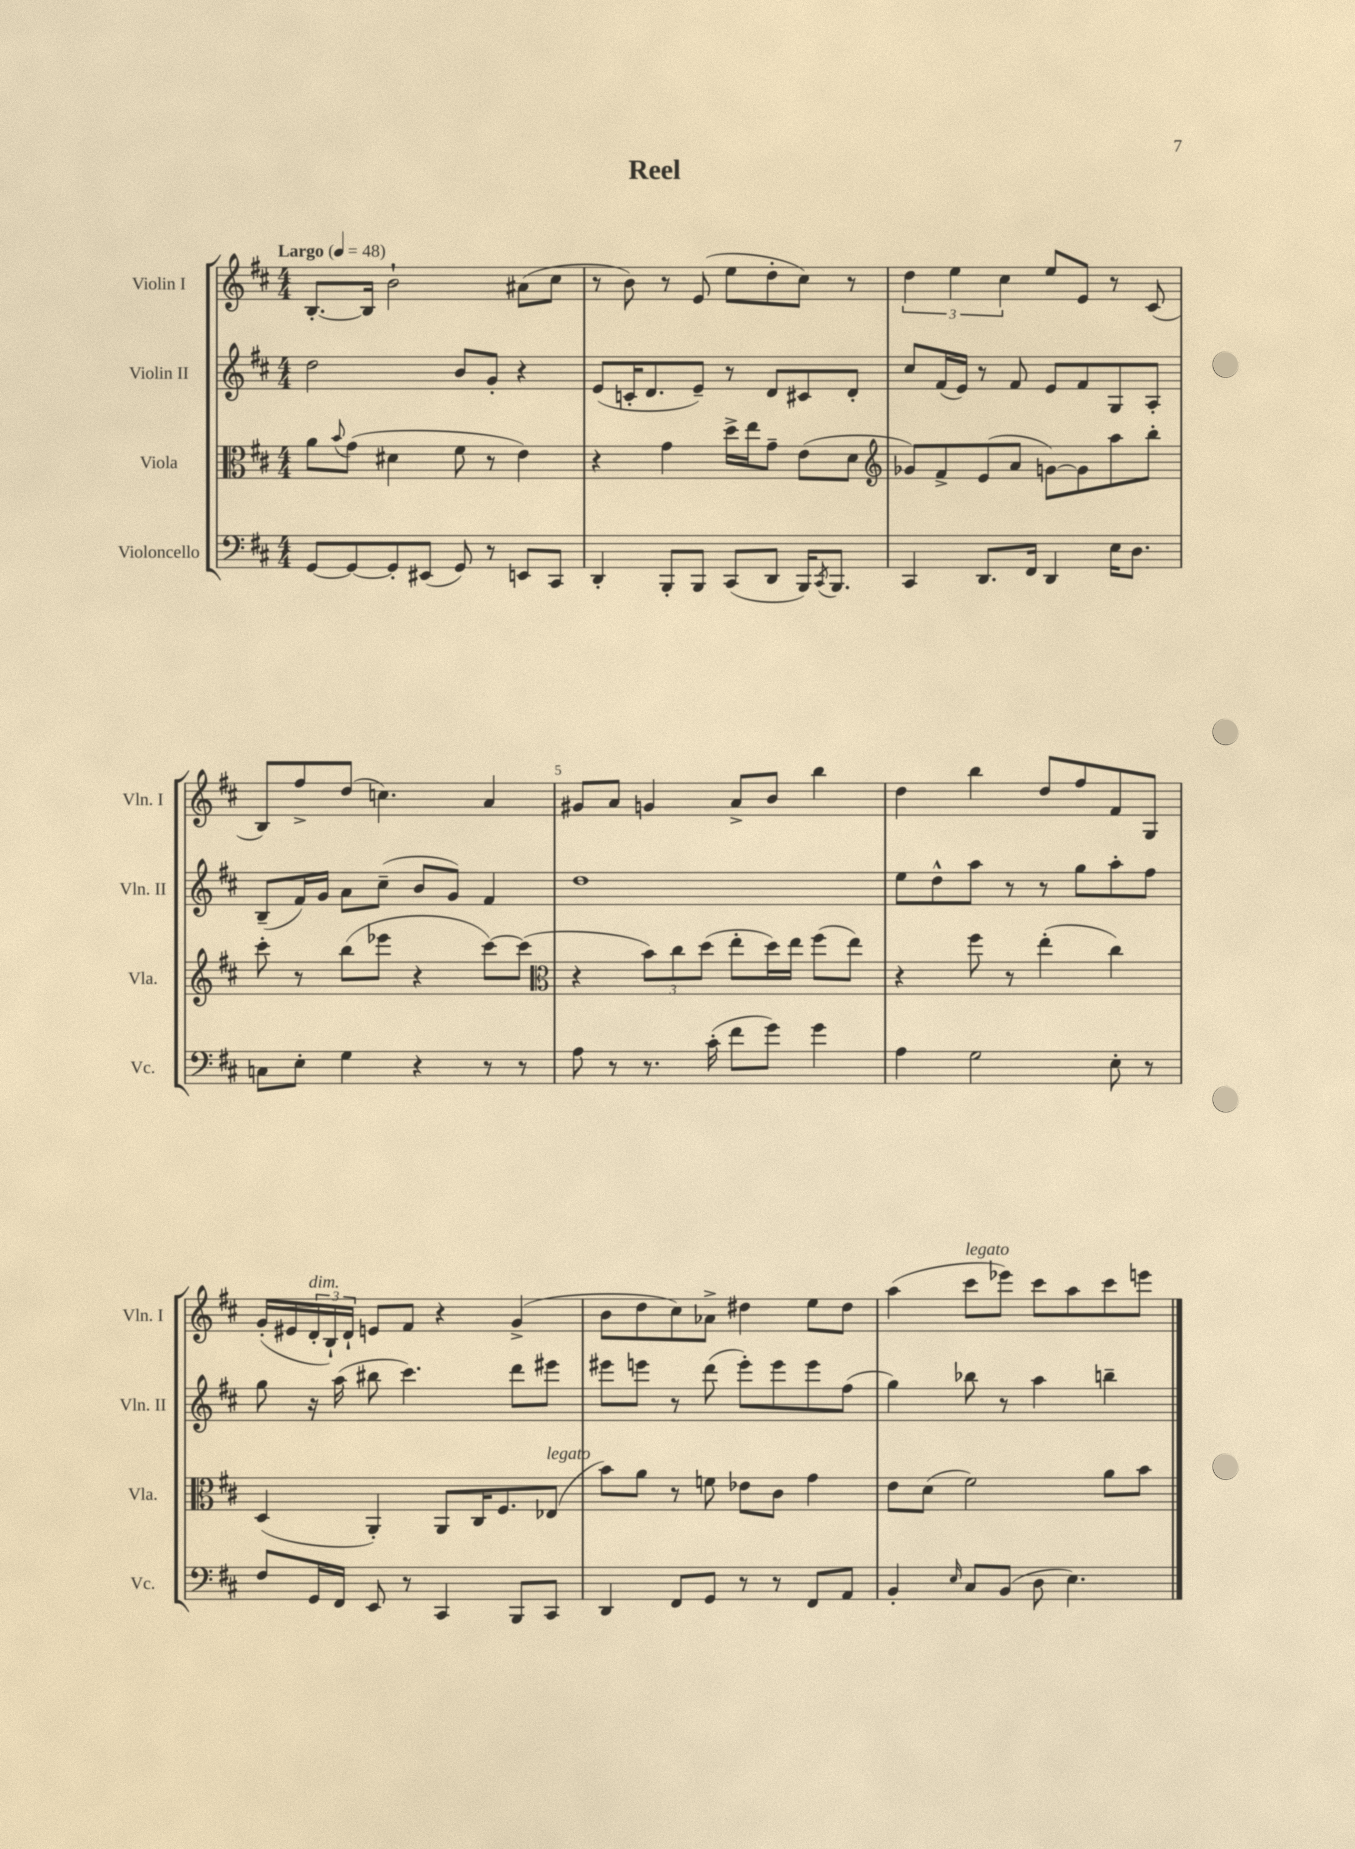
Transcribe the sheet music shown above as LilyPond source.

\header { title = "Reel" }
<<
\new StaffGroup <<
\new Staff = "s0" \with { instrumentName = "Violin I" shortInstrumentName = "Vln. I" } {
    \clef treble \key d \major \numericTimeSignature \time 4/4 \tempo "Largo" 4 = 48
    b8.~-. b16 b'2-! ais'8( cis''8 |
    r8 b'8) r8 e'8( e''8 d''8-. cis''8) r8 |
    \tuplet 3/2 { d''4 e''4 cis''4 } e''8 e'8 r8 cis'8( |
    b8) fis''8-> d''8( c''4.) a'4 |
    gis'8 a'8 g'4 a'8-> b'8 b''4 |
    d''4 b''4 d''8 fis''8 fis'8 g8 |
    g'16-.( eis'16 \tuplet 3/2 { d'16-.^\markup { \italic "dim." } b16-!) d'16-! } e'8 fis'8 r4 g'4->( |
    b'8 d''8 cis''8) aes'8-> dis''4 e''8 dis''8 |
    a''4( cis'''8^\markup { \italic "legato" } ees'''8) cis'''8 a''8 cis'''8 e'''8 \bar "|." |
}
\new Staff = "s1" \with { instrumentName = "Violin II" shortInstrumentName = "Vln. II" } {
    \clef treble \key d \major \numericTimeSignature \time 4/4
    d''2 b'8 g'8-. r4 |
    e'8( c'16-. d'8. e'8--) r8 d'8 cis'8 d'8-. |
    cis''8 fis'16( e'16) r8 fis'8 e'8 fis'8 g8 a8-. |
    b8--( fis'16) g'16 a'8 cis''8--( b'8 g'8) fis'4 |
    d''1 |
    e''8 d''8-^ a''8 r8 r8 g''8 a''8-. fis''8 |
    g''8 r16 a''16( bis''8 cis'''4.) d'''8 eis'''8 |
    eis'''8 e'''8 r8 d'''8( e'''8-.) e'''8 e'''8 fis''8( |
    g''4) bes''8 r8 a''4 b''4-- \bar "|." |
}
\new Staff = "s2" \with { instrumentName = "Viola" shortInstrumentName = "Vla." } {
    \clef alto \key d \major \numericTimeSignature \time 4/4
    a'8 \appoggiatura { b'8 } g'8( dis'4 fis'8 r8 e'4) |
    r4 g'4 d''16-> e''16 g'8-- e'8( d'8 |
    \clef treble ges'8) fis'8-> e'8( a'8 g'8~) g'8 a''8 b''8-. |
    cis'''8-. r8 b''8( ees'''8 r4 cis'''8~) cis'''8( |
    \clef alto r4 \tuplet 3/2 { b'8) cis''8 d''8( } e''8-. d''16) e''16 fis''8( e''8) |
    r4 fis''8 r8 e''4-.( cis''4) |
    d4( a,4-.) a,8 cis16 fis8. ees8^\markup { \italic "legato" }( |
    b'8) a'8 r8 f'8 ees'8 cis'8 g'4 |
    e'8 d'8( fis'2) a'8 b'8 \bar "|." |
}
\new Staff = "s3" \with { instrumentName = "Violoncello" shortInstrumentName = "Vc." } {
    \clef bass \key d \major \numericTimeSignature \time 4/4
    g,8~ g,8~ g,8-. eis,8( g,8) r8 e,8 cis,8 |
    d,4-. b,,8-. b,,8 cis,8( d,8 b,,16) \acciaccatura { cis,8 } b,,8. |
    cis,4 d,8. fis,16 d,4 e16 d8. |
    c8 e8-. g4 r4 r8 r8 |
    a8 r8 r8. cis'16-.( fis'8 g'8) g'4 |
    a4 g2 e8-. r8 |
    fis8 g,16 fis,16 e,8 r8 cis,4 b,,8 cis,8 |
    d,4 fis,8 g,8 r8 r8 fis,8 a,8 |
    b,4-. \grace { e16 } cis8 b,8( d8 e4.) \bar "|." |
}
>>
>>
\layout { \context { \Score \override BarNumber.break-visibility = ##(#f #t #t) barNumberVisibility = #(every-nth-bar-number-visible 5) } }
